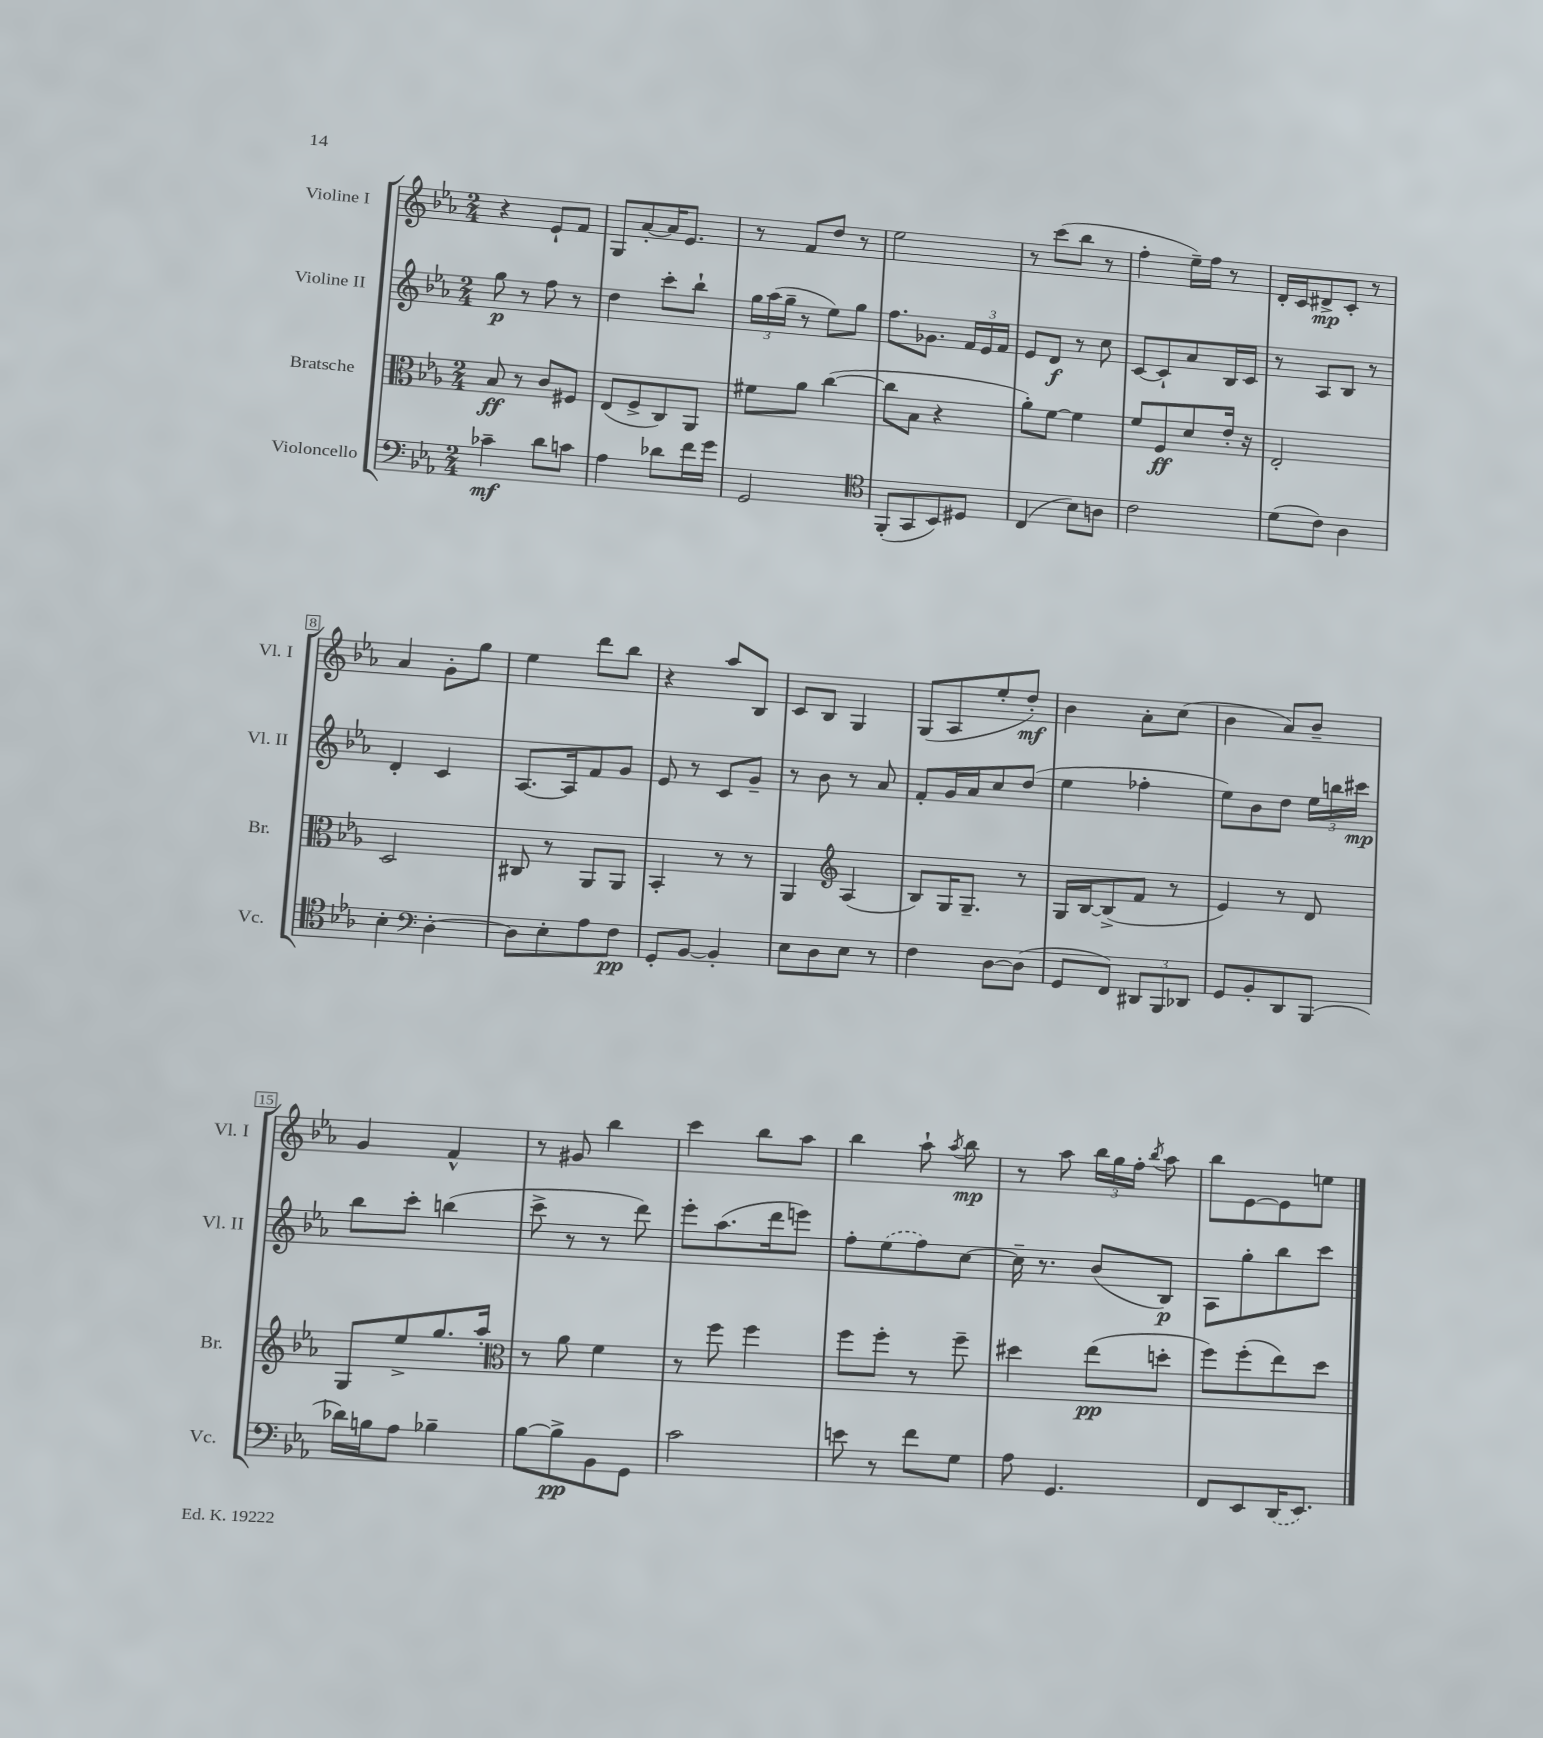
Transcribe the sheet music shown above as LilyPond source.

<<
\new StaffGroup <<
\new Staff = "s0" \with { instrumentName = "Violine I" shortInstrumentName = "Vl. I" } {
    \clef treble \key ees \major \numericTimeSignature \time 2/4
    \autoBeamOff r4 ees'8[-! f'8] |
    g8[ aes'8~-. aes'16 ees'8.] |
    r8 f'8[ d''8] r8 |
    ees''2 |
    r8 c'''8[( bes''8] r8 |
    f''4-. ees''16[--) f''16] r8 |
    d'16[-. c'16 dis'8->\mp c'8]-. r8 |
    aes'4 g'8[-. g''8] |
    ees''4 d'''8[ bes''8] |
    r4 aes''8[ bes8] |
    c'8[ bes8] g4 |
    g8[( aes8 ees''8-. d''8]-.\mf) |
    bes'4 aes'8[-. c''8]( |
    bes'4 aes'8[) bes'8]-- |
    g'4 f'4-^ |
    r8 gis'8 bes''4 |
    c'''4 bes''8[ aes''8] |
    bes''4 aes''8-! \acciaccatura { aes''8 } bes''8\mp |
    r8 aes''8 \tuplet 3/2 { bes''16[ g''16 f''16]-. } \acciaccatura { bes''8 } aes''8 |
    bes''8[ ees'8~ ees'8 e''8] \bar "|." |
}
\new Staff = "s1" \with { instrumentName = "Violine II" shortInstrumentName = "Vl. II" } {
    \clef treble \key ees \major \numericTimeSignature \time 2/4
    \autoBeamOff g''8\p r8 f''8 r8 |
    d''4 c'''8[-. bes''8]-! |
    \tuplet 3/2 { g''16[ aes''16( g''16]-- } r8 ees''8[) g''8] |
    f''8.[ ges'8.] \tuplet 3/2 { f'16[ ees'16 f'16] } |
    ees'8[ d'8]\f r8 c''8 |
    c'8[~ c'8-! aes'8 bes16 c'16] |
    r8 aes8[ bes8] r8 |
    d'4-. c'4 |
    aes8.[~ aes16 f'8 g'8] |
    ees'8 r8 c'8[ g'8]-- |
    r8 bes'8 r8 aes'8 |
    f'8[-. g'16 aes'16 c''8 d''8]( |
    ees''4 fes''4-. |
    ees''8[) bes'8 d''8] \tuplet 3/2 { ees''16[ b''16 cis'''16]\mp } |
    bes''8[ c'''8]-. b''4( |
    c'''8-> r8 r8 d'''8) |
    ees'''8[-. aes''8.( d'''16 e'''8]) |
    f''8[-. \once \slurDashed ees''8( f''8) c''8]~ |
    c''16-- r8. bes'8[( bes8]\p) |
    aes8[ g''8-. bes''8 c'''8] \bar "|." |
}
\new Staff = "s2" \with { instrumentName = "Bratsche" shortInstrumentName = "Br." } {
    \clef alto \key ees \major \numericTimeSignature \time 2/4
    \autoBeamOff bes8\ff r8 c'8[ fis8] |
    ees8[( f8-> c8) aes,8] |
    fis'8[ aes'8] c''4~( |
    c''8[ bes8] r4 |
    aes'8[-.) f'8]~ f'4 |
    f'8[ f8\ff d'8 ees'16]-. r16 |
    ees2-. |
    d2 |
    cis8 r8 aes,8[ aes,8] |
    bes,4-. r8 r8 |
    aes,4 \clef treble aes4( |
    bes8[) g16 g8.]-- r8 |
    g16[ bes16~ bes8->( f'8] r8 |
    ees'4) r8 d'8 |
    g8[ ees''8-> g''8. aes''16]-. |
    \clef alto r8 aes'8 f'4 |
    r8 f''8 f''4 |
    f''8[ f''8]-. r8 f''8-- |
    dis''4 ees''8[\pp( d''8]-. |
    f''8[) f''8-.( ees''8) d''8] \bar "|." |
}
\new Staff = "s3" \with { instrumentName = "Violoncello" shortInstrumentName = "Vc." } {
    \clef bass \key ees \major \numericTimeSignature \time 2/4
    \autoBeamOff ces'4--\mf d'8[ c'8] |
    aes4 des'8[ f'16 g'16] |
    g,2 |
    \clef tenor f,8[-.( g,8 bes,8) dis8] |
    c4( bes8[) a8] |
    c'2 |
    d'8[( c'8]) aes4 |
    bes4-. \clef bass d4~-. |
    d8[ ees8-. aes8 f8]\pp |
    g,8[-. bes,8]~ bes,4-. |
    ees8[ d8 ees8] r8 |
    f4 d8[~ d8]( |
    g,8[ f,8]) \tuplet 3/2 { dis,8[ bes,,8 des,8] } |
    g,8[ bes,8-. d,8 bes,,8]( |
    des'16[) b16 aes8] bes4-- |
    bes8[~ bes8->\pp bes,8 g,8] |
    c'2 |
    e'8 r8 f'8[ g8] |
    aes8 g,4. |
    f,8[ ees,8 \once \slurDashed d,16( ees,8.]) \bar "|." |
}
>>
>>
\layout { \context { \Score \override BarNumber.stencil = #(make-stencil-boxer 0.1 0.3 ly:text-interface::print) } }
